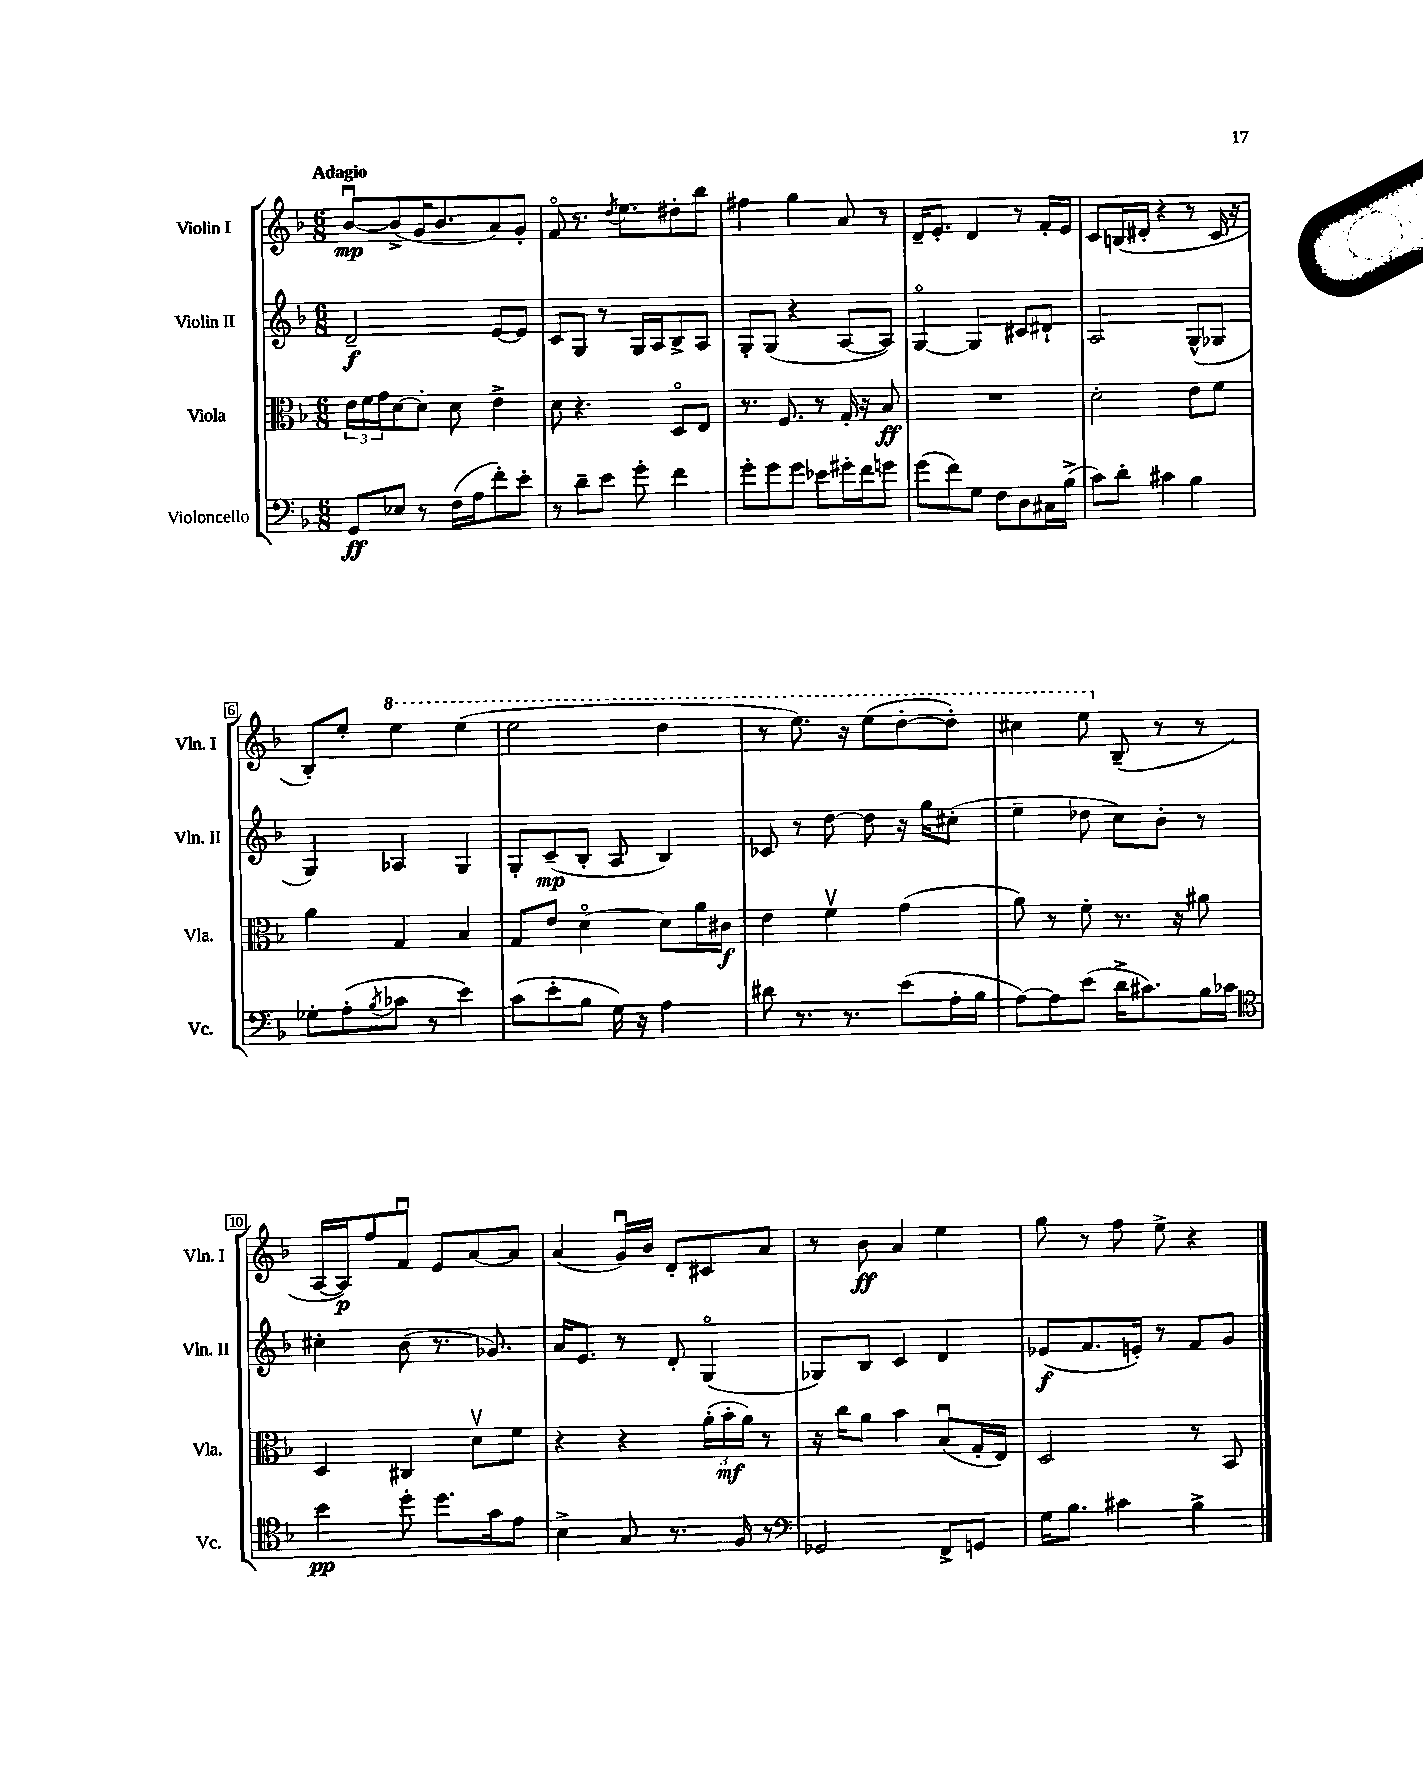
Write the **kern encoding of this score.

**kern	**dynam	**kern	**dynam	**kern	**dynam	**kern	**dynam
*part4	*part4	*part3	*part3	*part2	*part2	*part1	*part1
*staff4	*staff4	*staff3	*staff3	*staff2	*staff2	*staff1	*staff1
*I"Violoncello	*	*I"Viola	*	*I"Violin II	*	*I"Violin I	*
*I'Vc.	*	*I'Vla.	*	*I'Vln. II	*	*I'Vln. I	*
*clefF4	*	*clefC3	*	*clefG2	*	*clefG2	*
*k[b-]	*	*k[b-]	*	*k[b-]	*	*k[b-]	*
*M6/8	*	*M6/8	*	*M6/8	*	*M6/8	*
=1	=1	=1	=1	=1	=1	=1	=1
!	!	!	!	!	!	!LO:TX:a:B:t=Adagio	!
8GG/L	ff	24e\LL	.	2d~/	f	[8b-u/L	mp
.	.	24f\	.	.	.	.	.
.	.	24g\J	.	.	.	.	.
8E-X/J	.	[8d\	.	.	.	(8b-^/]	.
8r	.	8d'\J]	.	.	.	16g/K	.
.	.	.	.	.	.	8.b-/	.
(16F\LL	.	8d\	.	.	.	.	.
16A\J	.	.	.	.	.	.	.
8f'\)	.	4e^\	.	[8e/L	.	8a/)	.
8e'\J	.	.	.	8e/J]	.	8g'/J	.
=2	=2	=2	=2	=2	=2	=2	=2
8r	.	8d\	.	8c/L	.	8f/	.
8d~\L	.	4.r	.	8G/J	.	8.r	.
8e\J	.	.	.	8r	.	.	.
.	.	.	.	.	.	8qdd/	.
.	.	.	.	.	.	8.ee\L	.
8g'\	.	.	.	16G/LL	.	.	.
.	.	.	.	16A/J	.	.	.
4f\	.	8D/L	.	8B-^/	.	8dd#X'\	.
.	.	8E/J	.	8A/J	.	8bb-\J	.
=3	=3	=3	=3	=3	=3	=3	=3
8g'\L	.	8.r	.	8G'/L	.	4ff#X\	.
8g\	.	.	.	(8G/J	.	.	.
.	.	8.F/	.	.	.	.	.
8g\J	.	.	.	4r	.	4gg\	.
8e-X\L	.	8r	.	.	.	.	.
16g#X'\L	.	16G'/	.	[8A/L	.	8a/	.
16f\J	.	16r	.	.	.	.	.
8gn\J	.	8B-/	ff	8A/J])	.	8r	.
=4	=4	=4	=4	=4	=4	=4	=4
(8g\L	.	2.r	.	[4G/	.	16d~/KL	.
.	.	.	.	.	.	8.e'/J	.
8f\)	.	.	.	.	.	.	.
8G\J	.	.	.	4G/]	.	4d/	.
8F\L	.	.	.	.	.	.	.
8D\	.	.	.	8c#X/L	.	8r	.
16C#X\L	.	.	.	8d#X`/J	.	16f'/LL	.
(16B-^\JJ	.	.	.	.	.	16e/JJ	.
=5	=5	=5	=5	=5	=5	=5	=5
8c\L)	.	2d'\	.	2A/	.	8c/L	.
8d'\J	.	.	.	.	.	(16Bn/L	.
.	.	.	.	.	.	16d#X'/JJ	.
4c#X\	.	.	.	.	.	4r	.
4B-\	.	8e\L	.	(8G^^/L	.	8r	.
.	.	8f\J	.	8G-X/J	.	16c/	.
.	.	.	.	.	.	16r	.
!!LO:LB:g=z
=6	=6	=6	=6	=6	=6	=6	=6
8G-X'\L	.	4a\	.	4G/)	.	8B-'/L)	.
(8A'\	.	.	.	.	.	8ee'/J	.
8qB-/	.	.	.	.	.	.	.
*	*	*	*	*	*	*8va	*
8c-X\J	.	4G/	.	4A-X/	.	4eee\	.
8r	.	.	.	.	.	.	.
4e\)	.	4B-/	.	4G/	.	(4eee\	.
=7	=7	=7	=7	=7	=7	=7	=7
(8c\L	.	8G/L	.	8G'/L	.	2eee\	.
8e'\	.	8e/J	.	(8c~/	mp	.	.
8B-\J	.	[4d\	.	8B-'/J	.	.	.
16G\)	.	.	.	8A/	.	.	.
16r	.	.	.	.	.	.	.
4A\	.	8d\L]	.	4B-/)	.	4ddd\	.
.	.	16a\L	.	.	.	.	.
.	.	16c#X\JJ	f	.	.	.	.
=8	=8	=8	=8	=8	=8	=8	=8
8d#X\	.	4e\	.	8c-X/	.	8r	.
8.r	.	.	.	8r	.	8.eee\)	.
.	.	4fv\	.	[8dd\	.	.	.
8.r	.	.	.	.	.	16r	.
.	.	.	.	8dd\]	.	(8eee\L	.
(8e\L	.	(4g\	.	16r	.	[8ddd'\	.
.	.	.	.	16gg\KL	.	.	.
16A'\L	.	.	.	(8cc#X'\J	.	8ddd'\J])	.
16B-\JJ	.	.	.	.	.	.	.
=9	=9	=9	=9	=9	=9	=9	=9
[8A\L)	.	8a\)	.	4ee~\	.	4ccc#X\	.
8A\]	.	8r	.	.	.	.	.
(8e\J	.	8f'\	.	8dd-X\	.	8eee\	.
*	*	*	*	*	*	*X8va	*
16d^\KL	.	8.r	.	8cc\L)	.	(8B-~/	.
8.c#X\)	.	.	.	.	.	.	.
.	.	.	.	8b-'\J	.	8r	.
.	.	16r	.	.	.	.	.
16B-\L	.	8a#X\	.	8r	.	8r	.
16c-X\JJ	.	.	.	.	.	.	.
!!LO:LB:g=z
=10	=10	=10	=10	=10	=10	=10	=10
*clefC4	*	*	*	*	*	*	*
4b-\	pp	4D/	.	4cc#X'\	.	[16A/LL	.
.	.	.	.	.	.	16A/J])	p
.	.	.	.	.	.	8ff/	.
8dd'\	.	4C#X/	.	(8b-\	.	8fu/J	.
8.dd\L	.	.	.	8.r	.	8e/L	.
.	.	8dv\L	.	.	.	[8a/	.
16g\k	.	.	.	8.g-X/)	.	.	.
8e\J	.	8f\J	.	.	.	8a/J]	.
=11	=11	=11	=11	=11	=11	=11	=11
4B-^\	.	4r	.	16a/KL	.	(4a/	.
.	.	.	.	8.e/J	.	.	.
8G/	.	4r	.	8r	.	16gu/LL)	.
.	.	.	.	.	.	16b-/JJ	.
8.r	.	.	.	8d'/	.	8d'/L	.
.	.	(24a'\LL	.	(4G/	.	8c#X/	.
.	.	24b-'\	mf	.	.	.	.
16F/	.	.	.	.	.	.	.
.	.	24a\JJ)	.	.	.	.	.
8r	.	8r	.	.	.	8a/J	.
=12	=12	=12	=12	=12	=12	=12	=12
*clefF4	*	*	*	*	*	*	*
2GG-X/	.	16r	.	8G-X/L)	.	8r	.
.	.	16cc\KL	.	.	.	.	.
.	.	8a\J	.	8B-/J	.	8b-\	ff
.	.	4b-\	.	4c/	.	4a/	.
8FF^/L	.	(8B-u/L	.	4d/	.	4ee\	.
8GGn/J	.	16G'/L	.	.	.	.	.
.	.	16E/JJ)	.	.	.	.	.
=13	=13	=13	=13	=13	=13	=13	=13
16G\KL	.	2D/	.	(8e-X/L	f	8gg\	.
8.B-\J	.	.	.	.	.	.	.
.	.	.	.	8.f/	.	8r	.
4c#X\	.	.	.	.	.	8ff\	.
.	.	.	.	16en'/Jk)	.	.	.
.	.	.	.	8r	.	8ee^\	.
4B-^\	.	8r	.	8f/L	.	4r	.
.	.	8BB-/	.	8g/J	.	.	.
==	==	==	==	==	==	==	==
*-	*-	*-	*-	*-	*-	*-	*-
